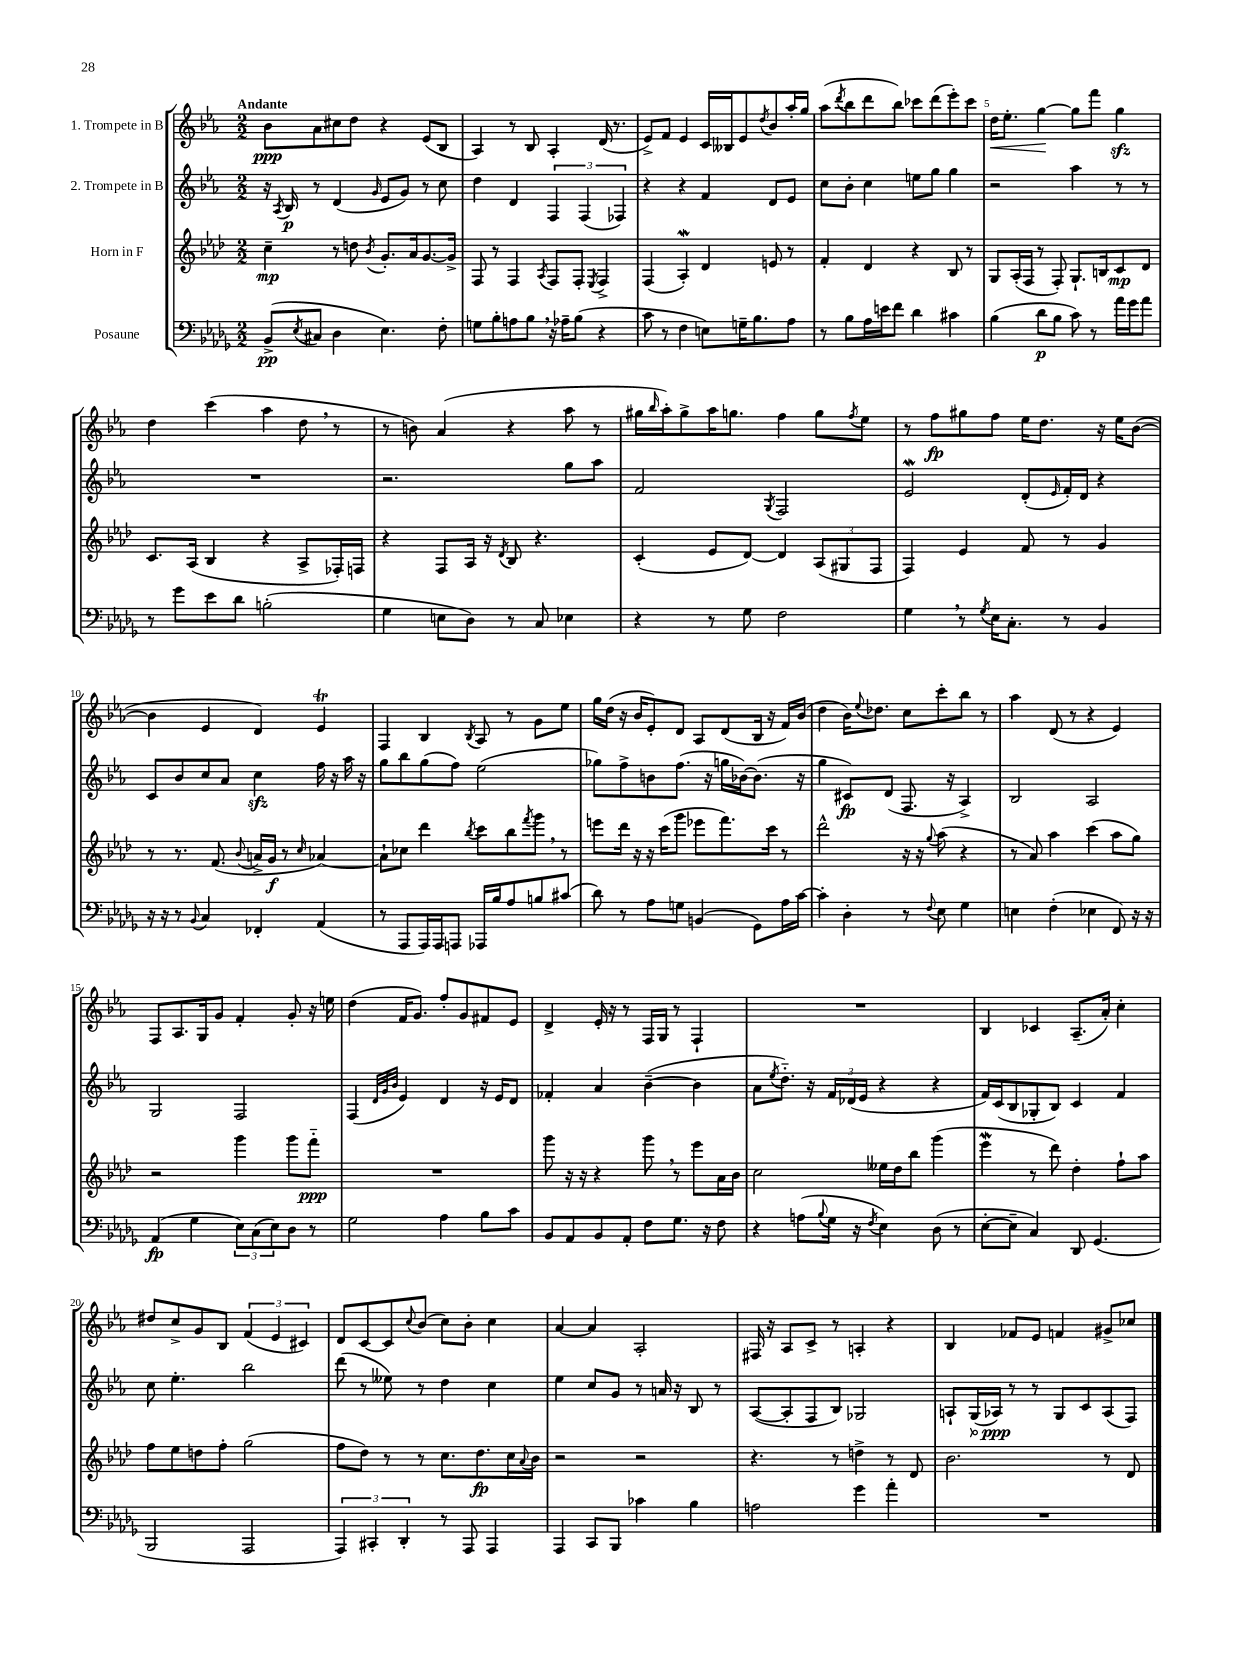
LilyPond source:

<<
\new StaffGroup <<
\new Staff = "s0" \with { instrumentName = "1. Trompete in B" } {
    \clef treble \key ees \major \numericTimeSignature \time 2/2 \tempo "Andante"
    bes'8\ppp aes'8 cis''8 d''8 r4 ees'8( bes8 |
    aes4) r8 bes8 aes4-. d'16( r8. |
    ees'8->) f'8 ees'4 c'16 beses16 ees'8 \acciaccatura { d''8 } bes'8 aes''16-. g''16 |
    aes''8( \acciaccatura { d'''8 } bes''8 d'''8 bes''8) ces'''8 d'''8( ees'''8-.) ces'''8 |
    d''16\< ees''8.-. g''4~\! g''8 f'''8 g''4\sfz |
    d''4 c'''4( aes''4 d''8 \breathe r8 |
    r8 b'8) aes'4( r4 aes''8 r8 |
    gis''16 \grace { bes''16 } aes''16-.) gis''8-> aes''16 g''8. f''4 g''8 \acciaccatura { f''8 } ees''8 |
    r8 f''8\fp gis''8 f''8 ees''16 d''8. r16 ees''16 bes'8~( |
    bes'4 ees'4 d'4) ees'4\trill |
    f4 bes4 \acciaccatura { bes8 } aes8 r8 g'8 ees''8 |
    g''16 d''16( r16 bes'16 ees'8-.) d'8 aes8 d'8( bes16 r16 f'16) bes'16( |
    d''4 bes'16) \appoggiatura { ees''8 } des''8. c''8 c'''8-. bes''8 r8 |
    aes''4 d'8( r8 r4 ees'4) |
    f8 aes8. g16 g'8 f'4-. g'8-. r16 e''16 |
    d''4( f'16 g'8.) f''8-. g'8 fis'8 ees'8 |
    d'4-> ees'16-. r16 r8 f16 g16 r8 f4-! |
    R1 |
    bes4 ces'4 aes8.--( aes'16-.) c''4-. |
    dis''8 c''8-> g'8 bes8 \tuplet 3/2 { f'4( ees'4 cis'4) } |
    d'8 c'8~ c'8 \appoggiatura { c''8 } bes'8( c''8) bes'8-. c''4 |
    aes'4~ aes'4 aes2-. |
    fis16 r16 aes8 c'8-> r8 a4-. r4 |
    bes4 fes'8 ees'8 f'4 gis'8-> ces''8 \bar "|." |
}
\new Staff = "s1" \with { instrumentName = "2. Trompete in B" } {
    \clef treble \key ees \major \numericTimeSignature \time 2/2
    r16 \acciaccatura { aes8 } bes16\p r8 d'4( \grace { g'16 } ees'8 g'8) r8 c''8 |
    d''4 d'4 \tuplet 3/2 { f4 f4( fes4) } |
    r4 r4 f'4 d'8 ees'8 |
    c''8 bes'8-. c''4 e''8 g''8 g''4 |
    r2 aes''4 r8 r8 |
    R1 |
    r2. g''8 aes''8 |
    f'2 \acciaccatura { g8 } f2 |
    ees'2\mordent d'8-.( \grace { ees'16 } f'16-.) d'16 r4 |
    c'8 bes'8 c''8 aes'8 c''4\sfz f''16 r16 aes''16 r16 |
    g''8 bes''8 g''8( f''8) ees''2( |
    ges''8) f''8-> b'8 f''8.( r16 g''16 bes'16~) bes'8.( r16 |
    g''4 cis'8\fp) d'8( f8. r16 aes4->) |
    bes2 aes2 |
    g2 f2 |
    f4( \grace { d'32 g'32 bes'32 } ees'4) d'4 r16 ees'16 d'8 |
    fes'4-. aes'4 bes'4~--( bes'4 |
    aes'8 \acciaccatura { ees''8 } d''8.-_) r16 \tuplet 3/2 { f'16 des'16( ees'16 } r4 r4 |
    f'16) c'16( bes8 ges8-. bes8) c'4 f'4 |
    c''8 ees''4.-. bes''2 |
    d'''8( r8 eeses''8) r8 d''4 c''4 |
    ees''4 c''8 g'8 r8 a'16 r16 bes8 r8 |
    aes8~( aes8-. f8 bes8) ges2 |
    a8-! \once \override Hairpin.circled-tip = ##t g16\>( aes16\ppp\!) r8 r8 g8 c'8 aes8( f8) \bar "|." |
}
\new Staff = "s2" \with { instrumentName = "Horn in F" } {
    \clef treble \key aes \major \numericTimeSignature \time 2/2
    c''4--\mp r8 d''8 \acciaccatura { bes'8 } g'8.-. aes'16 g'8.~ g'16-> |
    f8 r8 f4 \acciaccatura { aes8 } f8 f8-. \acciaccatura { ees8 } f4-> |
    f4( aes4-.\mordent) des'4 e'8 r8 |
    f'4-. des'4 r4 bes8 r8 |
    g8 aes16-.( f16 r8 f8-.) g8.-! b16 c'8\mp des'8 |
    c'8. aes16( bes4 r4 aes8-> fes16-.) f16 |
    r4 f8 aes16 r16 \acciaccatura { des'8 } bes8 r4. |
    c'4-.( ees'8 des'8~) des'4 \tuplet 3/2 { aes8( gis8 f8 } |
    f4) ees'4 f'8 r8 g'4 |
    r8 r8. f'8.( \appoggiatura { bes'8 } a'16-> g'16\f r8 \grace { c''16 } aes'4~) |
    aes'8-! ces''8 des'''4 \acciaccatura { bes''8 } c'''8 bes''8 \acciaccatura { f'''8 } g'''8 \breathe r8 |
    e'''8 des'''16 r16 r16 c'''16( g'''8 ees'''8 f'''8.) c'''16 r8 |
    des'''2-^ r16 r16 \appoggiatura { g''8 } aes''8( r4 |
    r8 aes'8) aes''4 c'''4( aes''8 g''8) |
    r2 g'''4 g'''8 f'''8-_\ppp |
    R1 |
    g'''8 r16 r16 r4 g'''8 \breathe r8 ees'''8 aes'16 bes'16 |
    c''2 eeses''16 des''16 bes''8 g'''4( |
    ees'''4\mordent r8 des'''8) des''4-. f''8-! aes''8 |
    f''8 ees''8 d''8 f''8-. g''2( |
    f''8 des''8) r8 r8 c''8. des''8.\fp c''16 \appoggiatura { aes'8 } bes'16 |
    r2 r2 |
    r4. r8 d''4-> r8 des'8 |
    bes'2. r8 des'8 \bar "|." |
}
\new Staff = "s3" \with { instrumentName = "Posaune" } {
    \clef bass \key des \major \numericTimeSignature \time 2/2
    bes,8->\pp( \acciaccatura { ees8 } cis8 des4 ees4.) f8-. |
    g8 bes8-. a8 bes8 \breathe r16 aes16-- bes8( r4 |
    c'8 r8 f4 e8) g16-- bes8. aes8 |
    r8 bes8 aes16 e'16 f'8 des'4 cis'4 |
    bes4( des'8\p bes8 c'8) r8 aes'16 ges'16 aes'8 |
    r8 ges'8 ees'8 des'8 b2-.( |
    ges4 e8 des8) r8 c8 ees4 |
    r4 r8 ges8 f2 |
    ges4 \breathe r8 \acciaccatura { ges8 } ees16 c8.-. r8 bes,4 |
    r16 r16 r8 \appoggiatura { bes,8 } c4 fes,4-. aes,4( |
    r8 aes,,8 aes,,16) aes,,16 a,,8 aes,,16 bes16 aes8 b8 cis'8( |
    des'8) r8 aes8 g8 b,4( ges,8) aes16 c'16~ |
    c'4-. des4-. r8 \appoggiatura { f8 } ees8 ges4 |
    e4 f4-.( ees4 f,8) r16 r16 |
    aes,4\fp( ges4 \tuplet 3/2 { ees8) c8( ees8) } des8 r8 |
    ges2 aes4 bes8 c'8 |
    bes,8 aes,8 bes,8 aes,8-. f8 ges8. r16 f8 |
    r4 a8( \appoggiatura { bes8 } ges16 r16 \acciaccatura { f8 } ees4) des8( r8 |
    ees8~-. ees8-- c4) des,8 ges,4.( |
    bes,,2 aes,,2 |
    \tuplet 3/2 { aes,,4) cis,4-. des,4-. } r8 aes,,8 aes,,4 |
    aes,,4 c,8 bes,,8 ces'4 bes4 |
    a2 ges'4 aes'4-. |
    R1 \bar "|." |
}
>>
>>
\layout { \context { \Score \override BarNumber.break-visibility = ##(#f #t #t) barNumberVisibility = #(every-nth-bar-number-visible 5) } }
